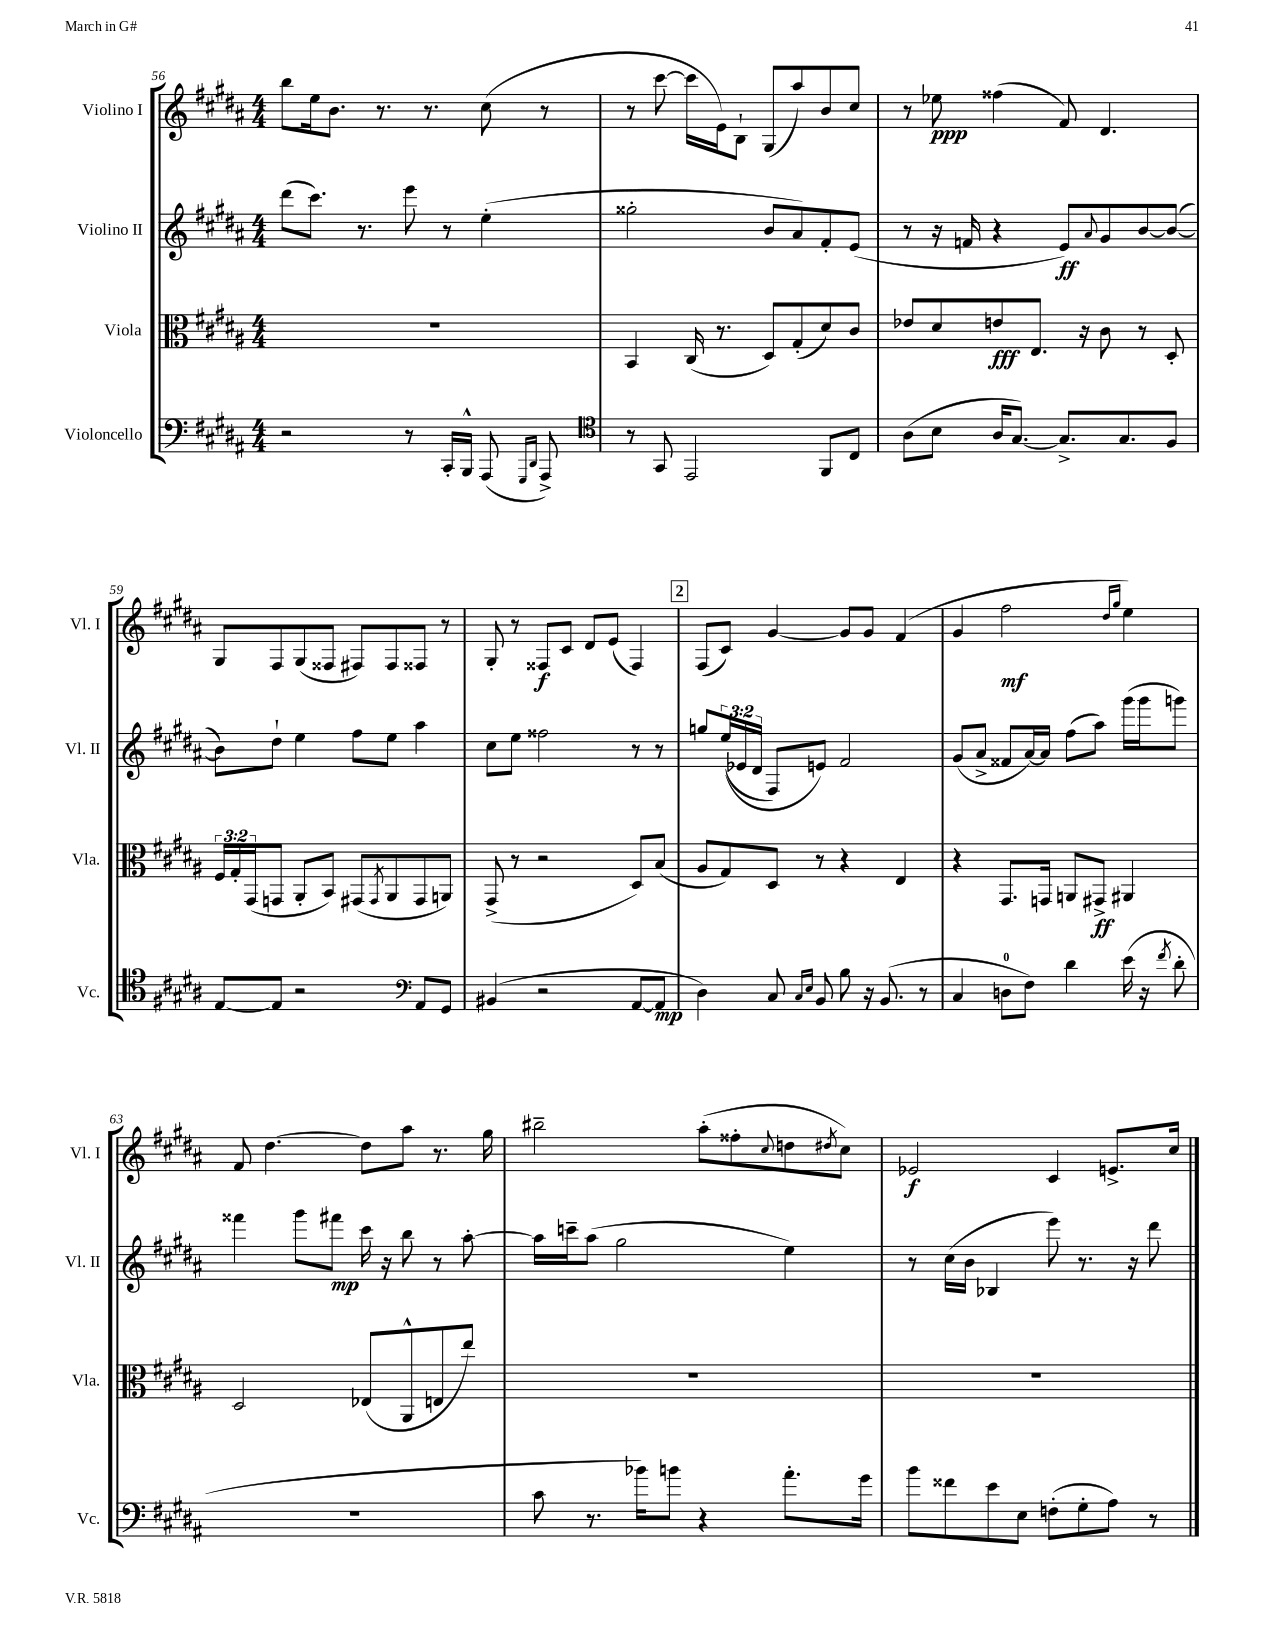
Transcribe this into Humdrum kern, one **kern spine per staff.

**kern	**dynam	**kern	**dynam	**kern	**dynam	**kern	**dynam
*part4	*part4	*part3	*part3	*part2	*part2	*part1	*part1
*staff4	*staff4	*staff3	*staff3	*staff2	*staff2	*staff1	*staff1
*I"Violoncello	*	*I"Viola	*	*I"Violino II	*	*I"Violino I	*
*I'Vc.	*	*I'Vla.	*	*I'Vl. II	*	*I'Vl. I	*
*clefF4	*	*clefC3	*	*clefG2	*	*clefG2	*
*k[f#c#g#d#a#]	*	*k[f#c#g#d#a#]	*	*k[f#c#g#d#a#]	*	*k[f#c#g#d#a#]	*
*M4/4	*	*M4/4	*	*M4/4	*	*M4/4	*
=56	=56	=56	=56	=56	=56	=56	=56
2r	.	1r	.	(8ddd#\L	.	8bb\L	.
.	.	.	.	8.ccc#\J)	.	16ee\k	.
.	.	.	.	.	.	8.b\J	.
.	.	.	.	8.r	.	.	.
.	.	.	.	.	.	8.r	.
8r	.	.	.	8eee\	.	.	.
.	.	.	.	.	.	8.r	.
16CC#'/LL	.	.	.	8r	.	.	.
16BBB^^/JJ	.	.	.	.	.	.	.
(8AAA#/	.	.	.	(4ee'\	.	(8cc#\	.
16qqGGG#/LL	.	.	.	.	.	.	.
16qqDD#/JJ	.	.	.	.	.	.	.
8AAA#^/)	.	.	.	.	.	8r	.
=57	=57	=57	=57	=57	=57	=57	=57
*clefC4	*	*	*	*	*	*	*
8r	.	4BB/	.	2gg##X'\	.	8r	.
8GG#/	.	.	.	.	.	[8ccc#\	.
2EE/	.	(16C#/	.	.	.	16ccc#\LL]	.
.	.	8.r	.	.	.	16e\J)	.
.	.	.	.	.	.	8B`\J	.
.	.	8D#/L)	.	8b/L	.	(8G#/L	.
.	.	(8G#'/	.	8a#/)	.	8aa#/)	.
8FF#/L	.	8d#/)	.	8f#'/	.	8b/	.
8C#/J	.	8c#/J	.	(8e/J	.	8cc#/J	.
=58	=58	=58	=58	=58	=58	=58	=58
(8A#\L	.	8e-X/L	.	8r	.	8r	.
8B\J	.	8d#/	.	16r	.	8ee-X\	ppp
.	.	.	.	16fn/	.	.	.
16A#/KL	.	8en/	fff	4r	.	(4ff##X\	.
[8.G#/J)	.	.	.	.	.	.	.
.	.	8.E/J	.	.	.	.	.
8.G#^/L]	.	.	.	8e/L)	ff	8f#/)	.
.	.	16r	.	.	.	.	.
.	.	.	.	8qqa#/	.	.	.
.	.	8c#\	.	8g#/	.	4.d#/	.
8.G#/	.	.	.	.	.	.	.
.	.	8r	.	[8b/	.	.	.
8F#/J	.	8D#'/	.	(8b/J_	.	.	.
!!LO:LB:g=z
=59	=59	=59	=59	=59	=59	=59	=59
[8E/L	.	24F#/LL	.	8b\L])	.	8G#/L	.
.	.	24G#'/	.	.	.	.	.
.	.	(24GG#/J	.	.	.	.	.
8E/J]	.	8GGn/J	.	8dd#`\J	.	8F#/	.
2r	.	8AA#'/L	.	4ee\	.	(8G#/	.
.	.	8BB/J)	.	.	.	8F##X/J	.
.	.	(8GG#X/L	.	8ff#\L	.	8F#X/L)	.
.	.	8qGG#/	.	.	.	.	.
.	.	8AA#/	.	8ee\J	.	8F#/	.
*clefF4	*	*	*	*	*	*	*
8AA#/L	.	8GG#/	.	4aa#\	.	8F##X/J	.
8GG#/J	.	8AAn/J)	.	.	.	8r	.
=60	=60	=60	=60	=60	=60	=60	=60
(4BB#X/	.	(8GG#^/	.	8cc#\L	.	8G#'/	.
.	.	8r	.	8ee\J	.	8r	.
2r	.	2r	.	2ff##X\	.	8F##X/L	f
.	.	.	.	.	.	8c#/J	.
.	.	.	.	.	.	8d#/L	.
.	.	.	.	.	.	(8e/J	.
[8AA#/L	.	8D#/L)	.	8r	.	4F##/)	.
8AA#/J]	mp	(8B/J	.	8r	.	.	.
!!LO:REH:place=s1:t=2
=61	=61	=61	=61	=61	=61	=61	=61
4D#\)	.	8A#/L	.	8ggn/L	.	(8F#/L	.
.	.	8G#/)	.	((24ee/L	.	8c#/J)	.
.	.	.	.	24e-X/	.	.	.
.	.	.	.	24d#/JJ	.	.	.
8C#/	.	8D#/J	.	8F#/L)	.	[4g#/	.
16qqC#/LL	.	.	.	.	.	.	.
16qqE/JJ	.	.	.	.	.	.	.
8BB/	.	8r	.	8en/J)	.	.	.
8B\	.	4r	.	2f#/	.	8g#/L]	.
16r	.	.	.	.	.	8g#/J	.
(8.BB/	.	.	.	.	.	.	.
.	.	4E/	.	.	.	(4f#/	.
8r	.	.	.	.	.	.	.
=62	=62	=62	=62	=62	=62	=62	=62
4C#/	.	4r	.	(8g#/L	.	4g#/	.
.	.	.	.	8a#^/J	.	.	.
8Dn\L	.	8.GG#/L	.	8f##X/L	.	2ff#\	mf
8F#\J)	.	.	.	[16a#/L)	.	.	.
.	.	16GGn/Jk	.	16a#/JJ]	.	.	.
4d#\	.	8AAn/L	.	(8ff#\L	.	.	.
.	.	8GG#X^/J	ff	8aa#\J)	.	.	.
.	.	.	.	.	.	16qqdd#/LL	.
.	.	.	.	.	.	16qqgg#/JJ	.
(16e\	.	4AA#X/	.	(16ggg#\LL	.	4ee\)	.
16r	.	.	.	16ggg#\J	.	.	.
8qf#/	.	.	.	.	.	.	.
8d#'\	.	.	.	8gggn\J)	.	.	.
!!LO:LB:g=z
=63	=63	=63	=63	=63	=63	=63	=63
1r	.	2D#/	.	4fff##X\	.	8f#/	.
.	.	.	.	.	.	[4.dd#\	.
.	.	.	.	8ggg#\L	.	.	.
.	.	.	.	8fff#X\J	mp	.	.
.	.	(8E-X/L	.	16ccc#\	.	8dd#\L]	.
.	.	.	.	16r	.	.	.
.	.	8AA#^^/	.	8bb\	.	8aa#\J	.
.	.	8En/	.	8r	.	8.r	.
.	.	8ee/J)	.	[8aa#'\	.	.	.
.	.	.	.	.	.	16gg#\	.
=64	=64	=64	=64	=64	=64	=64	=64
8c#\	.	1r	.	16aa#\LL]	.	2bb#X~\	.
.	.	.	.	16cccn~\J	.	.	.
8.r	.	.	.	(8aa#\J	.	.	.
.	.	.	.	2gg#\	.	.	.
16b-X\KL)	.	.	.	.	.	.	.
8bn\J	.	.	.	.	.	.	.
4r	.	.	.	.	.	(8aa#'\L	.
.	.	.	.	.	.	8ff##X'\	.
.	.	.	.	.	.	8qqcc#/	.
8.a#'\L	.	.	.	4ee\)	.	8ddn\	.
.	.	.	.	.	.	8qdd#X/	.
.	.	.	.	.	.	8cc#\J)	.
16g#\Jk	.	.	.	.	.	.	.
=65	=65	=65	=65	=65	=65	=65	=65
8b\L	.	1r	.	8r	.	2e-X/	f
8f##X\	.	.	.	(16cc#\LL	.	.	.
.	.	.	.	16b\JJ	.	.	.
8e\	.	.	.	4B-X/	.	.	.
8E\J	.	.	.	.	.	.	.
(8Fn'\L	.	.	.	8eee\)	.	4c#/	.
8G#'\	.	.	.	8.r	.	.	.
8A#\J)	.	.	.	.	.	8.en^/L	.
.	.	.	.	16r	.	.	.
8r	.	.	.	8ddd#\	.	.	.
.	.	.	.	.	.	16cc#/Jk	.
==	==	==	==	==	==	==	==
*-	*-	*-	*-	*-	*-	*-	*-
